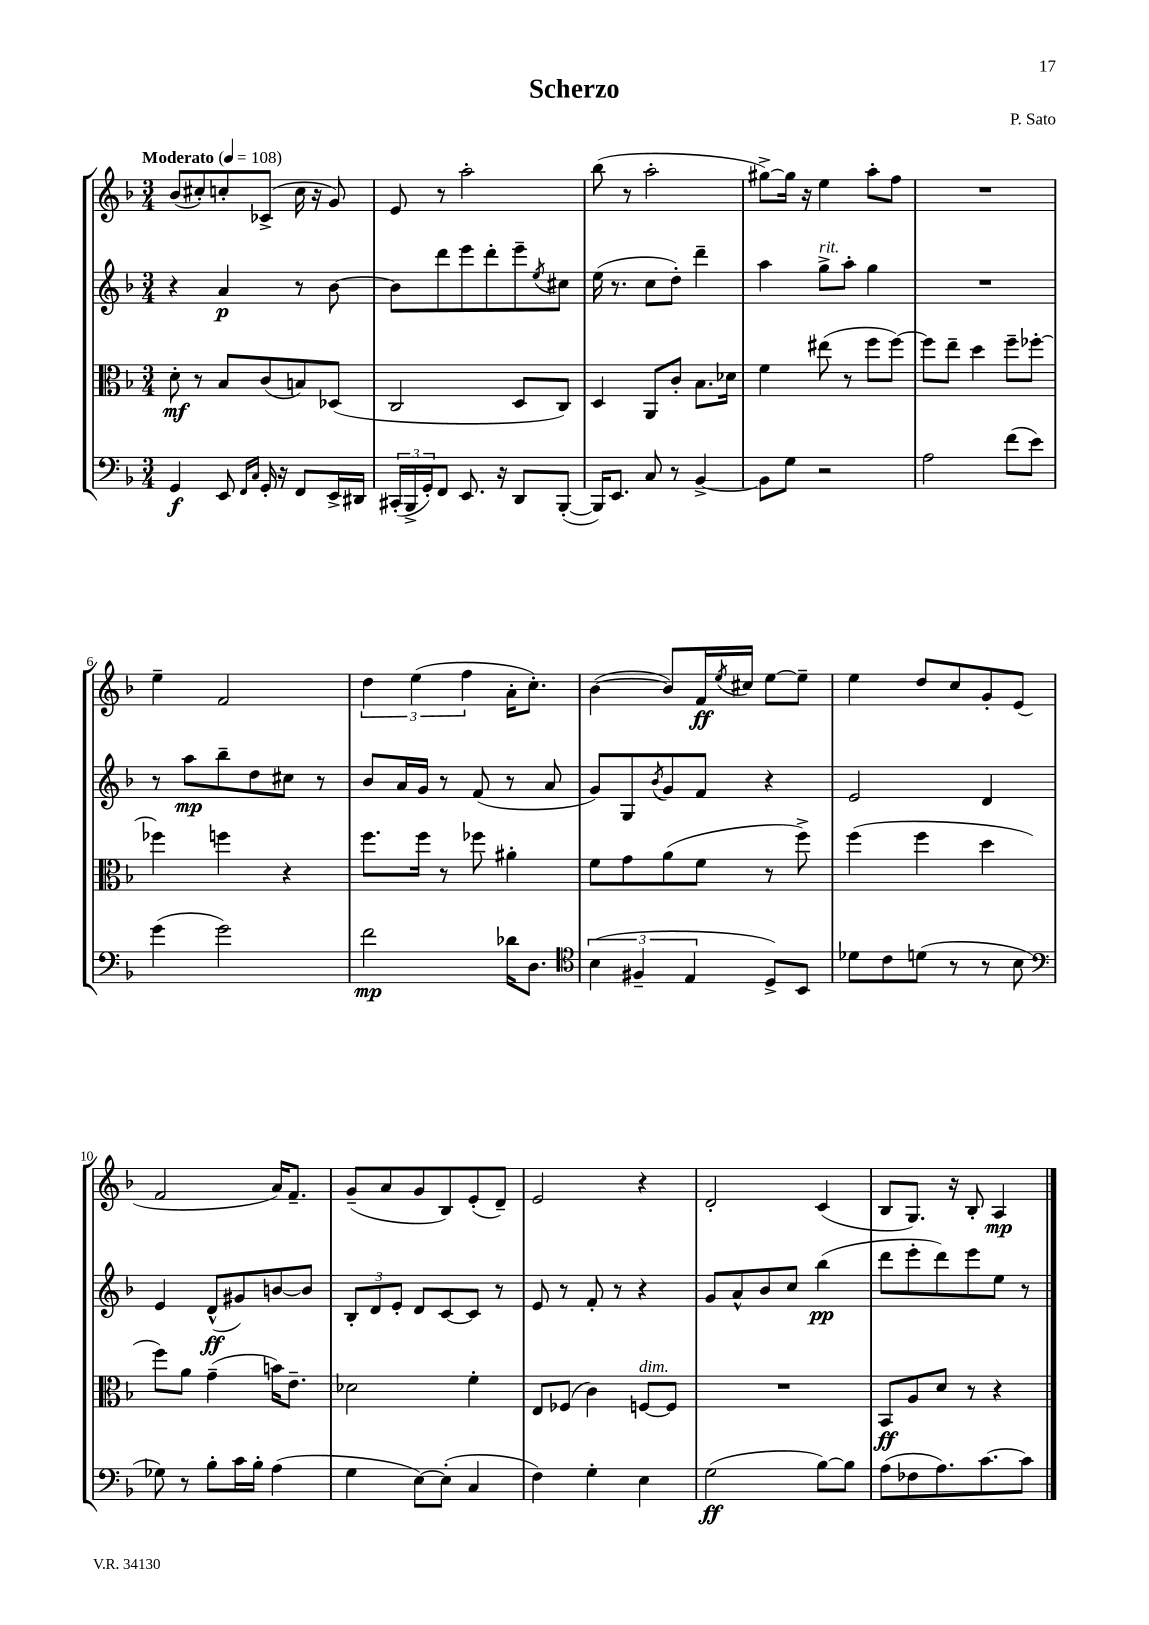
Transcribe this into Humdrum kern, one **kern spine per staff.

**kern	**kern	**kern	**kern
*staff4	*staff3	*staff2	*staff1
*clefF4	*clefC3	*clefG2	*clefG2
*k[b-]	*k[b-]	*k[b-]	*k[b-]
*M3/4	*M3/4	*M3/4	*M3/4
*MM108	*MM108	*MM108	*MM108
4GG/	8d'\	4r	(8b-/L
.	8r	.	8cc#'/)
8EE/	8B-/L	4a/	8cc'/
16qqFF/LL	.	.	.
16qqC/JJ	.	.	.
16GG'/	(8c/	.	(8c-^/J
16r	.	.	.
8FF/L	8B/)	8r	16cc\
.	.	.	16r
16EE^/L	(8D-/J	[8b-\	8g/)
16DD#/JJ	.	.	.
=	=	=	=
(24CC#'/LL	2C/	8b-\]L	8e/
24BBB-^/	.	.	.
24GG'/J)	.	.	.
8FF/J	.	8ddd\	8r
8.EE/	.	8eee\	2aa'\
.	.	8ddd'\	.
16r	.	.	.
8DD/L	8D/L	8eee~\	.
.	.	8qee/	.
([8BBB-'/J	8C/J)	8cc#\J	.
=	=	=	=
16BBB-/]LK)	4D/	(16ee\	(8bb-\
8.EE/J	.	8.r	.
.	.	.	8r
8C/	8AA/L	8cc\L	2aa'\
8r	8c'/J	8dd'\J)	.
[4BB-^/	8.B-\L	4ddd~\	.
.	16d-\Jk	.	.
=	=	=	=
8BB-\]L	4f\	4aa\	[8gg#^\L)
8G\J	.	.	16gg#\]Jk
.	.	.	16r
2r	(8ee#\	8gg^\L	4ee\
.	8r	8aa'\J	.
.	8ff\L	4gg\	8aa'\L
.	[8ff\J)	.	8ff\J
=	=	=	=
2A\	8ff\]L	2.r	2.r
.	8ee~\J	.	.
.	4dd\	.	.
(8f\L	8ff~\L	.	.
8e\J)	[8ff-'\J	.	.
=	=	=	=
(4g\	4ff-\]	8r	4ee~\
.	.	8aa\L	.
2g\)	4ff\	8bb-~\	2f/
.	.	8dd\	.
.	4r	8cc#\J	.
.	.	8r	.
=	=	=	=
2f\	8.ff\L	8b-/L	6dd\
.	.	16a/L	.
.	.	.	(6ee\
.	16ff\Jk	16g/JJ	.
.	8r	8r	.
.	.	.	6ff\
.	8ff-\	(8f/	.
16d-\LK	4a#'\	8r	16a'\LK
8.D\J	.	.	8.cc'\J)
.	.	8a/	.
=	=	=	=
*clefC4	*	*	*
(6B-\	8f\L	8g/L)	([4b-\
.	8g\	8G/	.
6F#~/	.	.	.
.	.	8qb-/	.
.	(8a\	8g/	8b-/]L)
6E/	.	.	.
.	8f\J	8f/J	16f/L
.	.	.	8qee/
.	.	.	16cc#/JJ
8D^/L)	8r	4r	[8ee\L
8BB-/J	8ff^\)	.	8ee~\]J
=	=	=	=
8d-\L	(4ff\	2e/	4ee\
8c\	.	.	.
(8d\J	4ff\	.	8dd/L
8r	.	.	8cc/
8r	4dd\	4d/	8g'/
8B-\	.	.	(8e/J
=	=	=	=
*clefF4	*	*	*
8G-\)	8ff\L)	4e/	2f/
8r	8a\J	.	.
8B-'\L	(4g~\	(8d^^/L	.
16c\L	.	8g#/)	.
16B-'\JJ	.	.	.
(4A\	16b\LK)	[8b/	16a/LK)
.	8.e~\J	.	8.f~/J
.	.	8b/]J	.
=	=	=	=
4G\	2d-\	12B-'/L	(8g~/L
.	.	12d/	.
.	.	.	8a/
.	.	12e'/J	.
[8E\L)	.	8d/L	8g/
(8E'\]J	.	[8c/	8B-/)
4C/	4f'\	8c/]J	(8e'/
.	.	8r	8d~/J)
=	=	=	=
4F\)	8E/L	8e/	2e/
.	(8F-/J	8r	.
4G'\	4c\)	8f'/	.
.	.	8r	.
4E\	[8F/L	4r	4r
.	8F/]J	.	.
=	=	=	=
(2G\	2.r	8g/L	2d'/
.	.	8a^^/	.
.	.	8b-/	.
.	.	8cc/J	.
[8B-\L)	.	(4bb-\	(4c/
8B-\]J	.	.	.
=	=	=	=
(8A\L	8BB-/L	8ddd\L	8B-/L
8F-\	8A/	8eee'\	8.G/J)
8.A\)	8d/J	8ddd\)	.
.	.	.	16r
.	8r	8eee\	8B-'/
[8.c\	.	.	.
.	4r	8ee\J	4A/
8c\]J	.	8r	.
==	==	==	==
*-	*-	*-	*-
